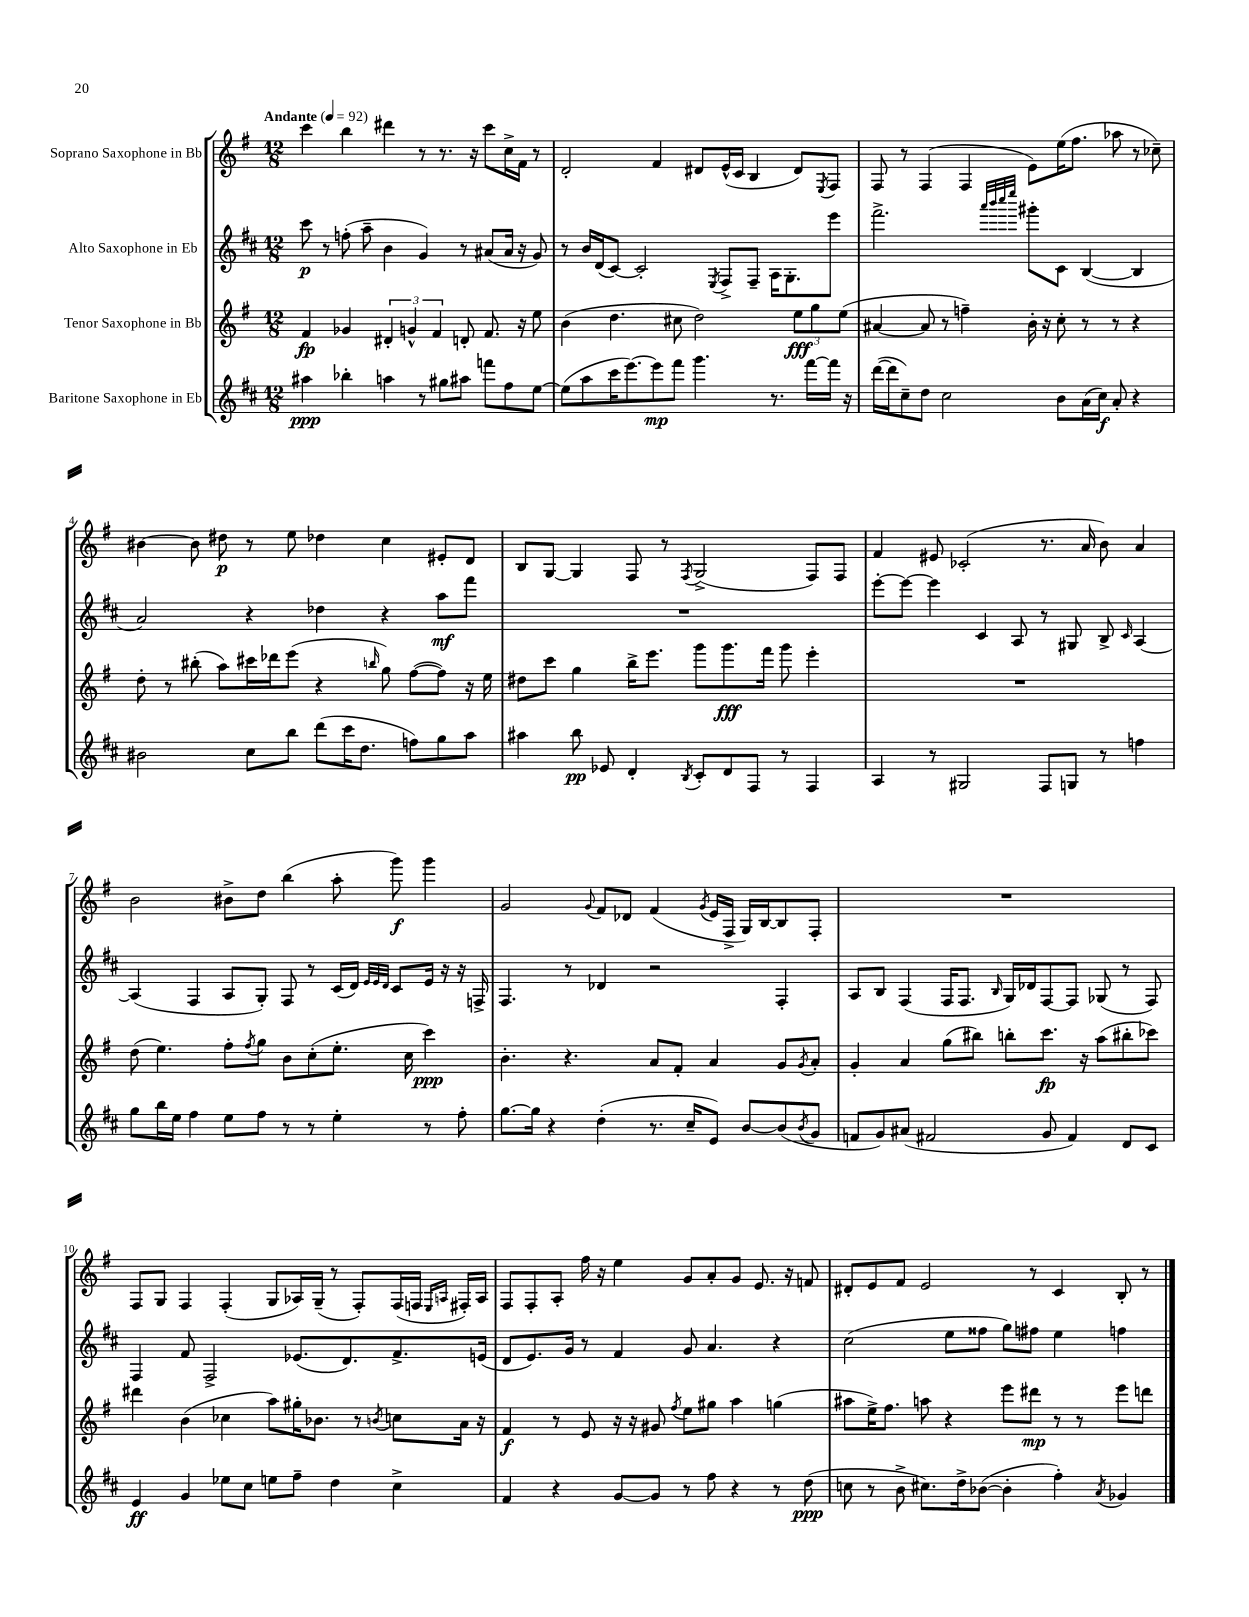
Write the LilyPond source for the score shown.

<<
\new StaffGroup <<
\new Staff = "s0" \with { instrumentName = "Soprano Saxophone in Bb" } {
    \clef treble \key g \major \numericTimeSignature \time 12/8 \tempo "Andante" 4 = 92
    c'''4 b''4 dis'''4 r8 r8. r16 c'''8 c''16-> fis'16 r8 |
    d'2-. fis'4 dis'8 e'16-^( c'16 b4 dis'8) \acciaccatura { e8 } fis8 |
    fis8 r8 fis4( fis4 e'8) e''16( fis''8. aes''8 r8 ces''8--) |
    bis'4~ bis'8 dis''8\p r8 e''8 des''4 c''4 eis'8-. d'8 |
    b8 g8~ g4 fis8 r8 \acciaccatura { fis8 } g2->( fis8) fis8 |
    fis'4 eis'8 ces'2-.( r8. a'16 b'8) a'4 |
    b'2 bis'8-> d''8 b''4( a''8-. g'''8\f) g'''4 |
    g'2 \appoggiatura { g'8 } fis'8 des'8 fis'4( \acciaccatura { g'8 } e'16 fis16-> g16) b16~ b8 fis8-. |
    R1. |
    fis8 g8 fis4 fis4-.( g8 aes16) g16--( r8 fis8-.) fis16( f16 \grace { e16 a16 } fis16-.) a16 |
    fis8 fis8-. a8-. fis''16 r16 e''4 g'8 a'8-. g'8 e'8. r16 f'8 |
    dis'8-. e'8 fis'8 e'2 r8 c'4 b8-. r8 \bar "|." |
}
\new Staff = "s1" \with { instrumentName = "Alto Saxophone in Eb" } {
    \clef treble \key d \major \numericTimeSignature \time 12/8
    cis'''8\p r8 f''8-.( a''8-- b'4 g'4) r8 ais'8( ais'16 r16 g'8) |
    r8 b'16 d'16( cis'8~) cis'2-. \acciaccatura { e8 } fis8-> fis8-- a16 g8.-. e'''8 |
    fis'''2.-> \grace { a'''32 b'''32 cis''''32 e''''32 } gis'''8-. cis'8 b4~( b4 |
    a'2) r4 des''4 r4 a''8\mf fis'''8 |
    R1. |
    e'''8~-. e'''8~ e'''4 cis'4 a8 r8 gis8 b8-> \grace { cis'16 } a4~ |
    a4( fis4 a8 g8-.) fis8 r8 cis'16( d'16) \grace { e'32 e'32 d'32 } cis'8 e'16 r16 r16 f16-> |
    fis4. r8 des'4 r2 fis4-. |
    a8 b8 fis4( fis16 fis8. \grace { b16 } g16) des'16 fis8~ fis8 ges8( r8 fis8) |
    fis4 fis'8 fis2-> ees'8.( d'8.) fis'8.-> e'16( |
    d'8 e'8.) g'16 r8 fis'4 g'8 a'4. r4 |
    cis''2( e''8 fisis''8 g''8) fis''8 e''4 f''4 \bar "|." |
}
\new Staff = "s2" \with { instrumentName = "Tenor Saxophone in Bb" } {
    \clef treble \key g \major \numericTimeSignature \time 12/8
    fis'4\fp ges'4 \tuplet 3/2 { dis'4-. g'4-^ fis'4 } d'8-. fis'8. r16 e''8 |
    b'4( d''4. cis''8 d''2) \tuplet 3/2 { e''8\fff g''8 e''8( } |
    ais'4~ ais'8 r8 f''4--) b'16-. r16 c''8-. r8 r8 r4 |
    d''8-. r8 bis''8-.( a''8) cis'''16 des'''16 e'''8( r4 \grace { b''16 } g''8) fis''8~( fis''8) r16 e''16 |
    dis''8 c'''8 g''4 b''16-> e'''8. g'''8 g'''8.\fff fis'''16 g'''8 e'''4-. |
    R1. |
    d''8( e''4.) fis''8-. \acciaccatura { fis''8 } g''8 b'8 c''8-.( e''8.-. c''16 c'''4\ppp) |
    b'4.-. r4. a'8 fis'8-. a'4 g'8 \acciaccatura { g'8 } a'8-. |
    g'4-. a'4 g''8( bis''8) b''8-. c'''8.\fp r16 a''8( bis''8-. ces'''8) |
    dis'''4 b'4( ces''4 a''8) gis''16-. bes'8. r8 \acciaccatura { b'8 } c''8 a'16 r16 |
    fis'4\f r8 e'8 r16 r16 gis'8 \acciaccatura { fis''8 } e''8 gis''8 a''4 g''4( |
    ais''8 e''16->) fis''8. a''8 r4 e'''8 dis'''8\mp r8 r8 e'''8 d'''8 \bar "|." |
}
\new Staff = "s3" \with { instrumentName = "Baritone Saxophone in Eb" } {
    \clef treble \key d \major \numericTimeSignature \time 12/8
    ais''4\ppp bes''4-. a''4 r8 gis''8 ais''8 f'''8 fis''8 e''8~ |
    e''8( a''8 cis'''16 e'''8.~) e'''8\mp fis'''8 g'''4. r8. fis'''16~ fis'''16 r16 |
    d'''16~( d'''16 cis''8--) d''8 cis''2 b'8 a'16( cis''16\f) a'8-. r4 |
    bis'2 cis''8 b''8 d'''8( cis'''16 d''8. f''8) g''8 a''8 |
    ais''4 b''8\pp ees'8 d'4-. \acciaccatura { b8 } cis'8-. d'8 fis8 r8 fis4 |
    a4 r8 gis2 fis8 g8 r8 f''4 |
    g''8 b''16 e''16 fis''4 e''8 fis''8 r8 r8 e''4-. r8 fis''8-. |
    g''8.~ g''16 r4 d''4-.( r8. cis''16-- e'8) b'8~ b'8( \acciaccatura { b'8 } g'8 |
    f'8 g'8) ais'8( fis'2 g'8 fis'4) d'8 cis'8 |
    e'4\ff g'4 ees''8 cis''8 e''8 fis''8-- d''4 cis''4-> |
    fis'4 r4 g'8~ g'8 r8 fis''8 r4 r8 d''8\ppp( |
    c''8 r8 b'8-> cis''8.) d''16-> bes'8~( bes'4-. fis''4-.) \acciaccatura { a'8 } ges'4 \bar "|." |
}
>>
>>
